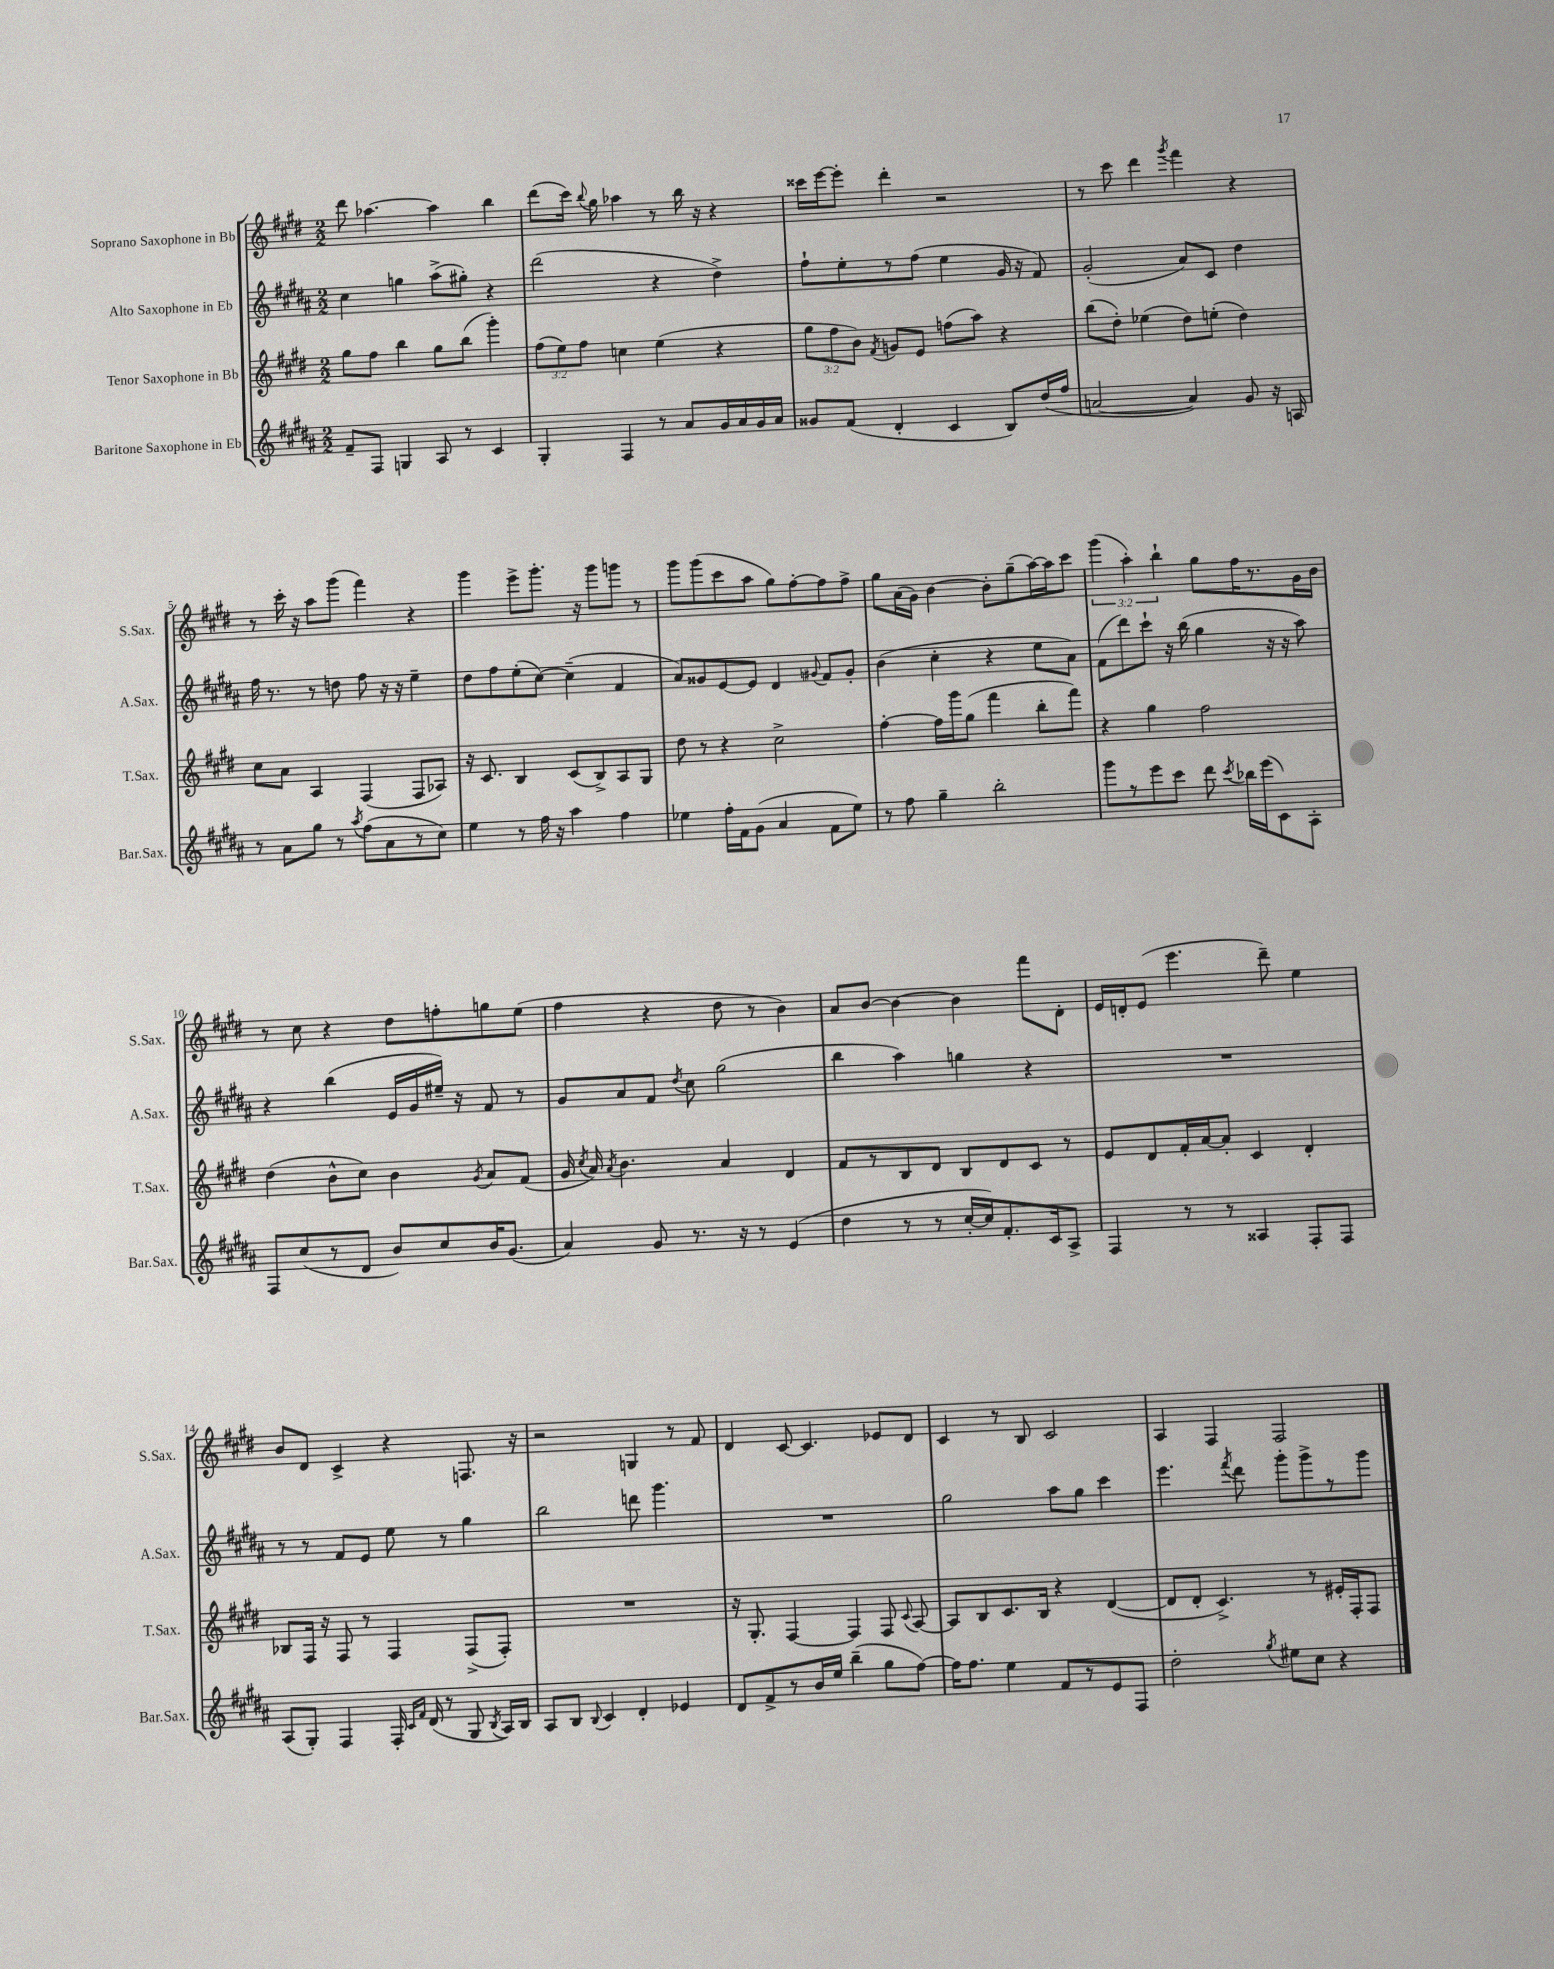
<<
\new StaffGroup <<
\new Staff = "s0" \with { instrumentName = "Soprano Saxophone in Bb" shortInstrumentName = "S.Sax." } {
    \clef treble \key e \major \numericTimeSignature \time 2/2 \override Staff.TupletNumber.text = #tuplet-number::calc-fraction-text
    \autoBeamOff dis'''8 aes''4.~ aes''4 b''4 |
    dis'''8[( cis'''16]) \appoggiatura { b''8 } gis''16 aes''4 r8 b''16 r16 r4 |
    cisis'''16[ e'''16~ e'''8]-. dis'''4-. r2 |
    r8 cis'''8 dis'''4 \acciaccatura { gis'''8 } fis'''4 r4 |
    r8 cis'''16-. r16 a''8[ gis'''8]( fis'''4) r4 |
    gis'''4 e'''8[-> gis'''8.]-. r16 gis'''8[ g'''8] r8 |
    gis'''8[ gis'''8( cis'''8 a''8] gis''8[) fis''8~-. fis''8 fis''8]-> |
    gis''8[ a'16( gis'16]) b'4~ b'8[-. gis''8--( a''16~) a''16 cis'''8] |
    \tuplet 3/2 { gis'''4( a''4-.) b''4-! } gis''8[ fis''16 r8. gis'16 b'16] |
    r8 cis''8 r4 dis''8[ f''8-. g''8 e''8]( |
    fis''4 r4 dis''8 r8 b'4) |
    a'8[ b'8]~ b'4~ b'4 fis'''8[ dis'8]-. |
    e'16[ d'16-. e'8]( e'''4. dis'''8--) e''4 |
    b'8[ dis'8] cis'4-> r4 f8. r16 |
    r2 g4 r8 fis'8 |
    dis'4 cis'8~ cis'4. ees'8[ dis'8] |
    cis'4 r8 b8 cis'2 |
    a4 fis4 fis2 \bar "|." |
}
\new Staff = "s1" \with { instrumentName = "Alto Saxophone in Eb" shortInstrumentName = "A.Sax." } {
    \clef treble \key b \major \numericTimeSignature \time 2/2
    \autoBeamOff cis''4 g''4 ais''8[->( gis''8]-.) r4 |
    dis'''2( r4 dis''4->) |
    fis''8[-! e''8-. r8 fis''8]( e''4 gis'16 r16 fis'8) |
    gis'2-.( ais'8[) cis'8] dis''4 |
    fis''16 r8. r8 d''8 fis''8 r16 r16 e''4-- |
    dis''8[ fis''8 e''8-.( cis''8]~) cis''4--( fis'4 |
    ais'8[) gisis'8 e'8~ e'8] dis'4 \appoggiatura { gis'8 } fis'8[ gis'8]-. |
    b'4( cis''4-. r4 e''8[ ais'8]) |
    fis'8[( dis'''8) cis'''8]-! r16 b''16( gis''4 r16 r16 ais''8) |
    r4 b''4( e'16[ gis'16 eis''16]--) r16 fis'8 r8 |
    gis'8[ ais'8 fis'8] \acciaccatura { dis''8 } cis''8 gis''2( |
    b''4 ais''4) g''4 r4 |
    R1 |
    r8 r8 fis'8[ e'8] e''8 r8 gis''4 |
    b''2 d'''8 gis'''4. |
    R1 |
    gis''2 ais''8[ gis''8] cis'''4 |
    e'''4. \acciaccatura { fis'''8 } dis'''8 gis'''8[-. gis'''8-> r8 gis'''8] \bar "|." |
}
\new Staff = "s2" \with { instrumentName = "Tenor Saxophone in Bb" shortInstrumentName = "T.Sax." } {
    \clef treble \key e \major \numericTimeSignature \time 2/2 \override Staff.TupletNumber.text = #tuplet-number::calc-fraction-text
    \autoBeamOff gis''8[ fis''8] b''4 gis''8[ b''8]( gis'''4-.) |
    \tuplet 3/2 { fis''8[( e''8) fis''8] } c''4 e''4( r4 |
    \tuplet 3/2 { gis''8[ fis''8 b'8]) } \acciaccatura { fis'8 } g'8[ e'8] f''8[( a''8]) r4 |
    b''8[( dis''8]-.) ees''4( dis''8[) e''8]-.( dis''4) |
    cis''8[ a'8] a4 fis4( fis8[ aes8]) |
    r16 cis'8. b4 cis'8[( b8->) a8 gis8] |
    dis''8 r8 r4 cis''2-> |
    fis''4~-. fis''16[ gis'''16 gis''8]( fis'''4 b''8[-. fis'''8]) |
    r4 gis''4 fis''2 |
    dis''4( b'8[-^ cis''8]) b'4 \acciaccatura { gis'8 } a'8[ fis'8]( |
    gis'16 \acciaccatura { cis''8 } a'16) \acciaccatura { a'8 } b'4. a'4 dis'4 |
    fis'8[ r8 b8 dis'8] b8[ dis'8 cis'8] r8 |
    e'8[ dis'8 fis'16-. a'16~ a'8]-. cis'4 dis'4-. |
    bes8[ fis16] r16 fis8 r8 fis4 fis8[->( fis8]-.) |
    R1 |
    r16 gis8.-. fis4~ fis4 fis8 \appoggiatura { cis'8 } a8~ |
    a8[ b8 cis'8. b16] r4 dis'4~( |
    dis'8[ dis'8]-. cis'4.->) r8 eis'16[-. fis16-. fis8] \bar "|." |
}
\new Staff = "s3" \with { instrumentName = "Baritone Saxophone in Eb" shortInstrumentName = "Bar.Sax." } {
    \clef treble \key b \major \numericTimeSignature \time 2/2
    \autoBeamOff fis'8[-- fis8] g4 ais8 r8 cis'4 |
    gis4-. fis4 r8 ais'8[ gis'16 ais'16 gis'16 ais'16] |
    gisis'8[ fis'8]( dis'4-. cis'4 b8[) dis''16( fis''16] |
    a'2~ a'4) gis'8 r16 a16 |
    r8 ais'8[ gis''8] r8 \acciaccatura { ais''8 } fis''8[( ais'8 r8 cis''8]) |
    e''4 r8 fis''16 r16 ais''4 fis''4 |
    ees''4 fis''16[-. fis'16 gis'8]( ais'4 fis'8[ ees''8]) |
    r8 fis''8 gis''4-- b''2-. |
    gis'''8[ r8 e'''8 cis'''8] dis'''8 \acciaccatura { cis'''8 } bes''16[ e'''16( cis'8) ais8]-. |
    fis8[ cis''8( r8 dis'8] b'8[) cis''8 b'16 gis'8.]( |
    ais'4) gis'8 r8. r16 r8 e'4( |
    dis''4 r8 r8 cis''16[~-. cis''16) fis'8.-. cis'16 ais8]-> |
    fis4 r8 r8 aisis4 fis8[-. fis8] |
    ais8[( gis8]-.) fis4 fis16-. \grace { cis'16[ fis'16] } dis'16( r8 gis8 \acciaccatura { b8 } ais16[) b16] |
    ais8[ b8] \appoggiatura { b8 } cis'4 dis'4-. ees'4 |
    dis'8[ fis'8-> r8 b'16 e''16] b''4--( gis''8[ fis''8]~) |
    fis''16[ fis''8.] e''4 fis'8[ r8 e'8 fis8] |
    dis''2-. \acciaccatura { gis''8 } eis''8[ cis''8] r4 \bar "|." |
}
>>
>>
